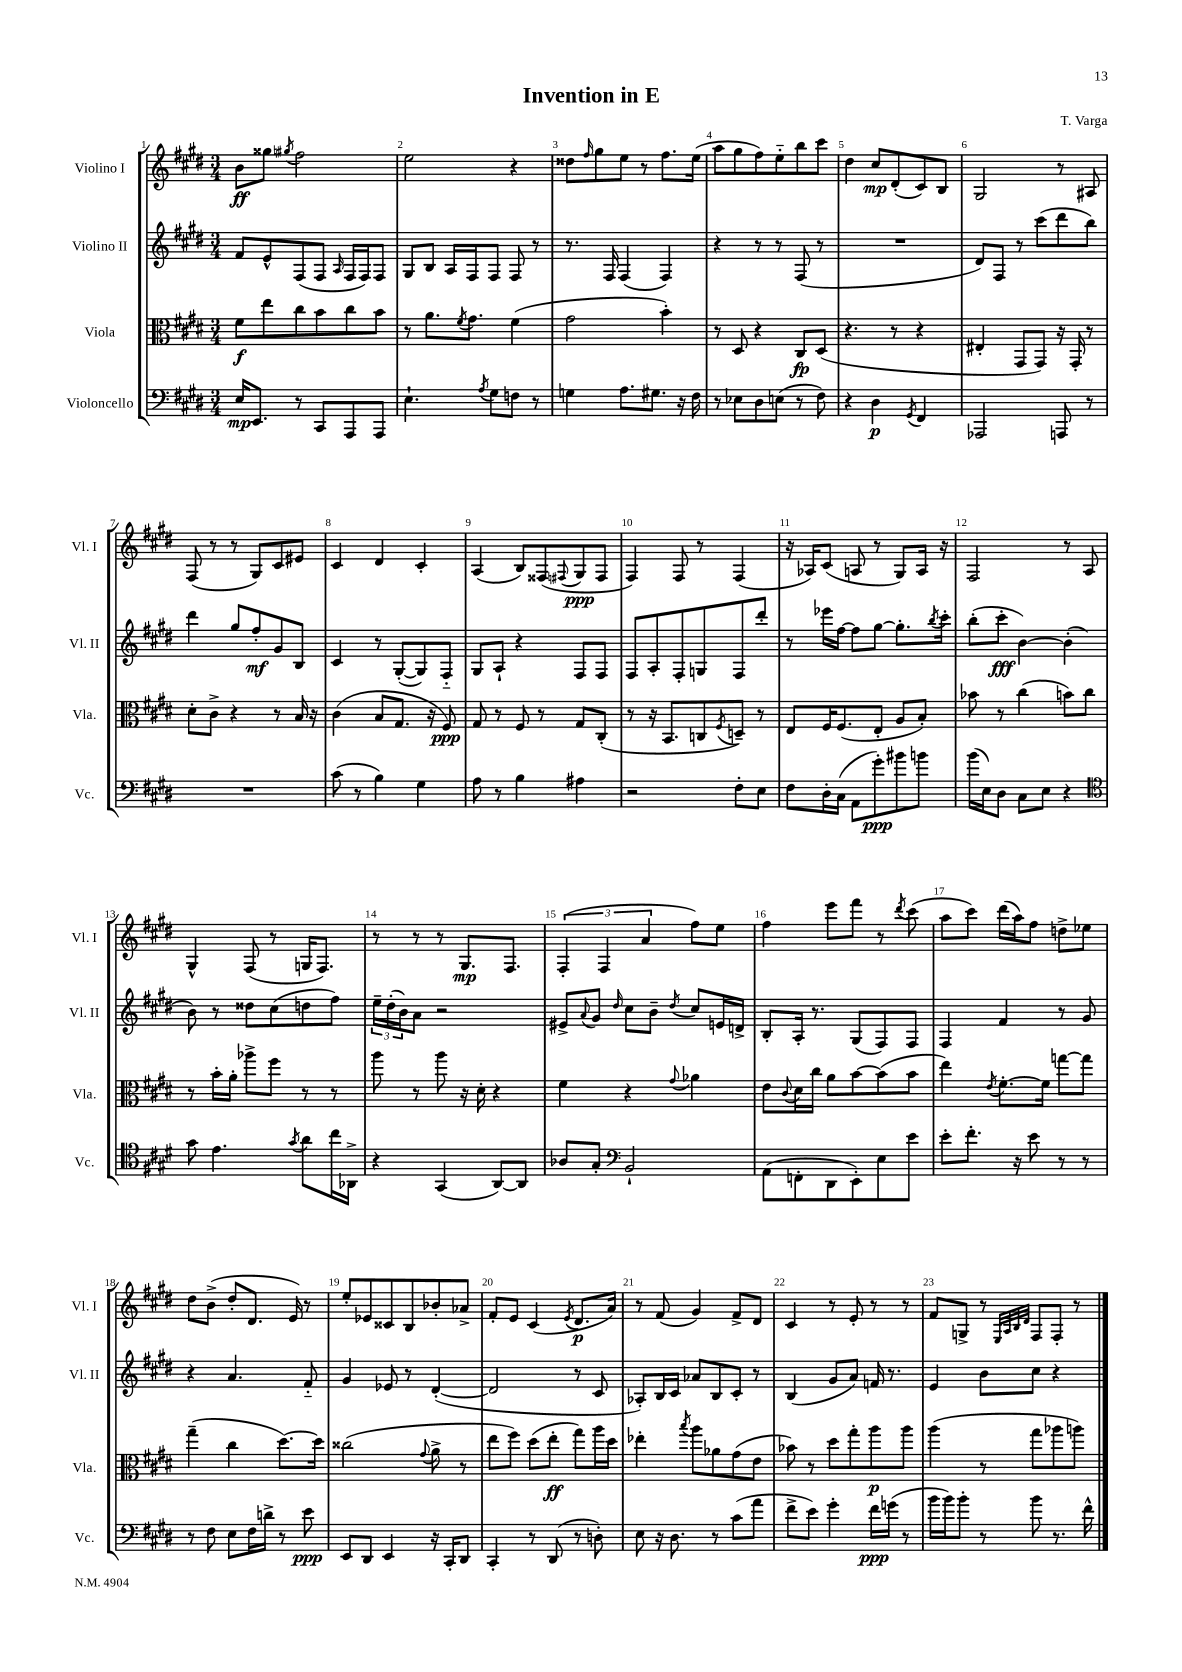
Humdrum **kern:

**kern	**dynam	**kern	**dynam	**kern	**dynam	**kern	**dynam
*part4	*part4	*part3	*part3	*part2	*part2	*part1	*part1
*staff4	*staff4	*staff3	*staff3	*staff2	*staff2	*staff1	*staff1
*I"Violoncello	*	*I"Viola	*	*I"Violino II	*	*I"Violino I	*
*I'Vc.	*	*I'Vla.	*	*I'Vl. II	*	*I'Vl. I	*
*clefF4	*	*clefC3	*	*clefG2	*	*clefG2	*
*k[f#c#g#d#]	*	*k[f#c#g#d#]	*	*k[f#c#g#d#]	*	*k[f#c#g#d#]	*
*M3/4	*	*M3/4	*	*M3/4	*	*M3/4	*
=1	=1	=1	=1	=1	=1	=1	=1
16E/KL	mp	8f#\L	f	8f#/L	.	8b\L	ff
8.EE/J	.	.	.	.	.	.	.
.	.	8ee\	.	8e^^/	.	8gg##X\J	.
.	.	.	.	.	.	8qgg#X/	.
8r	.	8cc#\	.	(8F#/	.	2ff#\	.
8CC#/L	.	8b\	.	8F#/J	.	.	.
.	.	.	.	16qqA/	.	.	.
8AAA/	.	8cc#\	.	16F#/LL	.	.	.
.	.	.	.	16F#/J)	.	.	.
8AAA/J	.	8b\J	.	8F#/J	.	.	.
=2	=2	=2	=2	=2	=2	=2	=2
4.E`\	.	8r	.	8G#/L	.	2ee\	.
.	.	8.a\L	.	8B/J	.	.	.
.	.	.	.	16A/LL	.	.	.
.	.	8qf#/	.	.	.	.	.
.	.	8.g#\J	.	16F#/J	.	.	.
8qA/	.	.	.	.	.	.	.
8G#\L	.	.	.	8F#/J	.	.	.
8Fn\J	.	(4f#\	.	8F#/	.	4r	.
8r	.	.	.	8r	.	.	.
=3	=3	=3	=3	=3	=3	=3	=3
4Gn\	.	2g#\	.	8.r	.	8dd##X\L	.
.	.	.	.	.	.	16qqff#/	.
.	.	.	.	.	.	8gg#\	.
.	.	.	.	16F#/	.	.	.
8.A\L	.	.	.	(4F#/	.	8ee\J	.
.	.	.	.	.	.	8r	.
8.G#X\J	.	.	.	.	.	.	.
.	.	4b'\)	.	4F#/)	.	8.ff#\L	.
16r	.	.	.	.	.	.	.
16F#\	.	.	.	.	.	(16ee\Jk	.
=4	=4	=4	=4	=4	=4	=4	=4
8r	.	8r	.	4r	.	8aa\L	.
8E-X\L	.	8D#/	.	.	.	8gg#\	.
8D#\	.	4r	.	8r	.	8ff#\)	.
(8En\J	.	.	.	8r	.	8ee\	.
8r	.	8C#/L	fp	(8F#/	.	8bb\	.
8F#\)	.	(8D#/J	.	8r	.	8ccc#\J	.
=5	=5	=5	=5	=5	=5	=5	=5
4r	.	4.r	.	2.r	.	4dd#\	.
4D#\	p	.	.	.	.	8cc#/L	mp
.	.	8r	.	.	.	(8d#'/	.
8qGG#/	.	.	.	.	.	.	.
4FF#/	.	4r	.	.	.	8c#/)	.
.	.	.	.	.	.	8B/J	.
=6	=6	=6	=6	=6	=6	=6	=6
2AAA-X/	.	4E#X'/	.	8d#/L)	.	2G#/	.
.	.	.	.	8F#/J	.	.	.
.	.	8GG#/L	.	8r	.	.	.
.	.	8GG#/J)	.	(8ccc#\L	.	.	.
8AAAn/	.	16r	.	8ddd#\	.	8r	.
.	.	16GG#'/	.	.	.	.	.
8r	.	8r	.	8bb\J)	.	8A#X/	.
!!LO:LB:g=z
=7	=7	=7	=7	=7	=7	=7	=7
2.r	.	8d#'\L	.	4ddd#\	.	(8F#/	.
.	.	8c#^\J	.	.	.	8r	.
.	.	4r	.	8gg#/L	.	8r	.
.	.	.	.	8ff#'/	mf	8G#/L)	.
.	.	8r	.	8g#/	.	8c#/	.
.	.	16B/	.	8B/J	.	8e#X/J	.
.	.	16r	.	.	.	.	.
=8	=8	=8	=8	=8	=8	=8	=8
(8c#\	.	(4c#\	.	4c#/	.	4c#/	.
8r	.	.	.	.	.	.	.
4B\)	.	8B/L	.	8r	.	4d#/	.
.	.	8.G#/J	.	([8G#'/L	.	.	.
4G#\	.	.	.	8G#/])	.	4c#'/	.
.	.	16r	.	.	.	.	.
.	.	8F#/)	ppp	8F#/J	.	.	.
=9	=9	=9	=9	=9	=9	=9	=9
8A\	.	8G#/	.	8G#/L	.	(4A/	.
8r	.	8r	.	8A`/J	.	.	.
4B\	.	8F#/	.	4r	.	8B/L)	.
.	.	8r	.	.	.	(8F##X/	.
.	.	.	.	.	.	8qqF#X/	.
4A#X\	.	8G#/L	.	8F#/L	.	8G#/	ppp
.	.	(8C#'/J	.	8F#/J	.	8F#/J	.
=10	=10	=10	=10	=10	=10	=10	=10
2r	.	8r	.	8F#/L	.	4F#/)	.
.	.	16r	.	8A'/	.	.	.
.	.	8.BB/L	.	.	.	.	.
.	.	.	.	8F#'/	.	8F#/	.
.	.	8Cn/	.	8Gn/	.	8r	.
.	.	8qF#/	.	.	.	.	.
8F#'\L	.	8Dn~/J)	.	8F#/	.	(4F#/	.
8E\J	.	8r	.	8ddd#'/J	.	.	.
=11	=11	=11	=11	=11	=11	=11	=11
8F#\L	.	8E/L	.	8r	.	16r	.
.	.	.	.	.	.	16A-X/KL)	.
16D#'\L	.	16F#/K	.	16eee-X\LL	.	(8c#/J	.
(16C#\JJ	.	(8.F#/	.	[16ff#\JJ	.	.	.
8AA\L	.	.	.	8ff#\L]	.	8An/	.
8g#'\)	ppp	8E'/J	.	[8gg#\J	.	8r	.
8b#X\	.	8A/L	.	8.gg#'\L]	.	8G#/L)	.
8bn\J	.	8B'/J)	.	.	.	16A/Jk	.
.	.	.	.	8qbb/	.	.	.
.	.	.	.	16ccc#'\Jk	.	16r	.
=12	=12	=12	=12	=12	=12	=12	=12
(16b\LL	.	8b-X\	.	(8bb'\L	.	2F#/	.
16E\J)	.	.	.	.	.	.	.
8D#\J	.	8r	.	8ccc#'\J	fff	.	.
8C#\L	.	(4cc#\	.	[4b\)	.	.	.
8E\J	.	.	.	.	.	.	.
4r	.	8bn\L)	.	(4b'\]	.	8r	.
.	.	8cc#\J	.	.	.	8A/	.
!!LO:LB:g=z
=13	=13	=13	=13	=13	=13	=13	=13
*clefC4	*	*	*	*	*	*	*
8g#\	.	8r	.	8b\)	.	4G#^^/	.
4.e\	.	16b'\LL	.	8r	.	.	.
.	.	16a'\JJ	.	.	.	.	.
.	.	8aa-X^\L	.	8dd##X\L	.	(8F#/	.
.	.	8ff#\J	.	(8cc#\	.	8r	.
8qg#/	.	.	.	.	.	.	.
8a\L	.	8r	.	8ddn\	.	16Gn/KL	.
.	.	.	.	.	.	8.F#/J)	.
16cc#\L	.	8r	.	8ff#\J)	.	.	.
16AA-X^\JJ	.	.	.	.	.	.	.
=14	=14	=14	=14	=14	=14	=14	=14
4r	.	8aa\	.	24ee~\LL	.	8r	.
.	.	.	.	(24dd#'\	.	.	.
.	.	.	.	24b\J)	.	.	.
.	.	8r	.	8a\J	.	8r	.
(4GG#/	.	8aa\	.	2r	.	8r	.
.	.	16r	.	.	.	8.G#/L	mp
.	.	16d#'\	.	.	.	.	.
[8AA/L)	.	4r	.	.	.	.	.
.	.	.	.	.	.	8.F#/J	.
8AA/J]	.	.	.	.	.	.	.
=15	=15	=15	=15	=15	=15	=15	=15
8A-X/L	.	4f#\	.	8e#X^/L	.	(6F#'/	.
.	.	.	.	8qqa/	.	.	.
8G#'/J	.	.	.	8g#/J	.	.	.
.	.	.	.	.	.	6F#/	.
*clefF4	*	*	*	*	*	*	*
.	.	.	.	16qqdd#/	.	.	.
2BB`/	.	4r	.	8cc#\L	.	.	.
.	.	.	.	.	.	6a/	.
.	.	.	.	8b~\J	.	.	.
.	.	8qqg#/	.	8qdd#/	.	.	.
.	.	4a-X\	.	8cc#/L	.	8ff#\L)	.
.	.	.	.	16en/L	.	8ee\J	.
.	.	.	.	16dn^/JJ	.	.	.
=16	=16	=16	=16	=16	=16	=16	=16
(8AA\L	.	8e\L	.	8B'/L	.	4ff#\	.
.	.	8qqc#/	.	.	.	.	.
8FFn'\	.	16d#\L	.	16A'/Jk	.	.	.
.	.	16cc#\JJ	.	8.r	.	.	.
8DD#\	.	8a\L	.	.	.	8eee\L	.
8EE'\)	.	[8b\	.	(8G#/L	.	8fff#\J	.
8E\	.	(8b\]	.	8F#/)	.	8r	.
.	.	.	.	.	.	8qddd#/	.
8e\J	.	8b\J	.	8F#/J	.	(8ccc#\	.
=17	=17	=17	=17	=17	=17	=17	=17
8e'\L	.	4ee\)	.	4F#/	.	8aa\L	.
8.f#'\J	.	.	.	.	.	8ccc#\J)	.
.	.	8qe/	.	.	.	.	.
.	.	[8.f#'\L	.	4f#/	.	(16ddd#\LL	.
16r	.	.	.	.	.	16aa\J)	.
8e\	.	.	.	.	.	8ff#\J	.
.	.	16f#\Jk]	.	.	.	.	.
8r	.	[8ggn\L	.	8r	.	8ddn^\L	.
8r	.	8gg\J]	.	8g#/	.	8ee-X\J	.
!!LO:LB:g=z
=18	=18	=18	=18	=18	=18	=18	=18
8r	.	(4gg#~\	.	4r	.	8dd#\L	.
8F#\	.	.	.	.	.	(8b^\J	.
8E\L	.	4cc#\	.	4.a/	.	8dd#'/L	.
16F#\L	.	.	.	.	.	8.d#/J	.
16dn^\JJ	.	.	.	.	.	.	.
8r	.	[8.dd#\L)	.	.	.	.	.
.	.	.	.	.	.	16e/)	.
8e\	ppp	.	.	8f#/	.	8r	.
.	.	16dd#\Jk]	.	.	.	.	.
=19	=19	=19	=19	=19	=19	=19	=19
8EE/L	.	(2cc##X\	.	4g#/	.	8ee'/L	.
8DD#/J	.	.	.	.	.	8e-X/	.
4EE/	.	.	.	8e-X/	.	8c##X/	.
.	.	.	.	8r	.	8B/	.
.	.	8qqg#/	.	.	.	.	.
16r	.	8a^\	.	([4d#'/	.	8b-X'/	.
16CC#'/KL	.	.	.	.	.	.	.
8DD#/J	.	8r	.	.	.	8a-X^/J	.
=20	=20	=20	=20	=20	=20	=20	=20
4CC#'/	.	8ee\L	.	2d#/]	.	8f#'/L	.
.	.	8ff#\J)	.	.	.	8e/J	.
8r	.	(8dd#\L	.	.	.	(4c#/	.
(8DD#/	.	8ee'\J	ff	.	.	.	.
.	.	.	.	.	.	8qe/	.
8r	.	8gg#\L)	.	8r	.	8.d#/L	p
8Dn'\)	.	16aa\L	.	8c#/	.	.	.
.	.	16dd#\JJ	.	.	.	16a/Jk)	.
=21	=21	=21	=21	=21	=21	=21	=21
8E\	.	4ee-X'\	.	8A-X'/L)	.	8r	.
16r	.	.	.	16B/L	.	(8f#/	.
8.D#\	.	.	.	16c#/JJ	.	.	.
.	.	8qbb/	.	.	.	.	.
.	.	8aa\L	.	8a-X/L	.	4g#/)	.
8r	.	8a-X\	.	8B/	.	.	.
(8c#\L	.	(8g#\	.	8c#'/J	.	8f#^/L	.
8a\J	.	8e\J	.	8r	.	8d#/J	.
=22	=22	=22	=22	=22	=22	=22	=22
8f#^\L	.	8b-X\)	.	(4B/	.	4c#/	.
8e\J)	.	8r	.	.	.	.	.
4g#'\	.	8dd#\L	.	8g#/L	.	8r	.
.	.	8gg#'\	.	8a/J)	.	8e'/	.
16f#\LL	ppp	8aa\	p	16fn/	.	8r	.
(16gn\JJ	.	.	.	8.r	.	.	.
8r	.	8aa\J	.	.	.	8r	.
=23	=23	=23	=23	=23	=23	=23	=23
16b\LL	.	(4aa\	.	4e/	.	8f#/L	.
16b\J)	.	.	.	.	.	.	.
8b'\J	.	.	.	.	.	8Gn^/J	.
8r	.	8r	.	8b\L	.	8r	.
.	.	.	.	.	.	32qqE/LLL	.
.	.	.	.	.	.	32qqA/	.
.	.	.	.	.	.	32qqB/	.
.	.	.	.	.	.	32qqd#/JJJ	.
8b\	.	8gg#\L	.	8cc#\J	.	8F#/L	.
8.r	.	8aa-X\	.	4r	.	8F#'/J	.
.	.	8aan\J)	.	.	.	8r	.
16f#^^\	.	.	.	.	.	.	.
==	==	==	==	==	==	==	==
*-	*-	*-	*-	*-	*-	*-	*-
